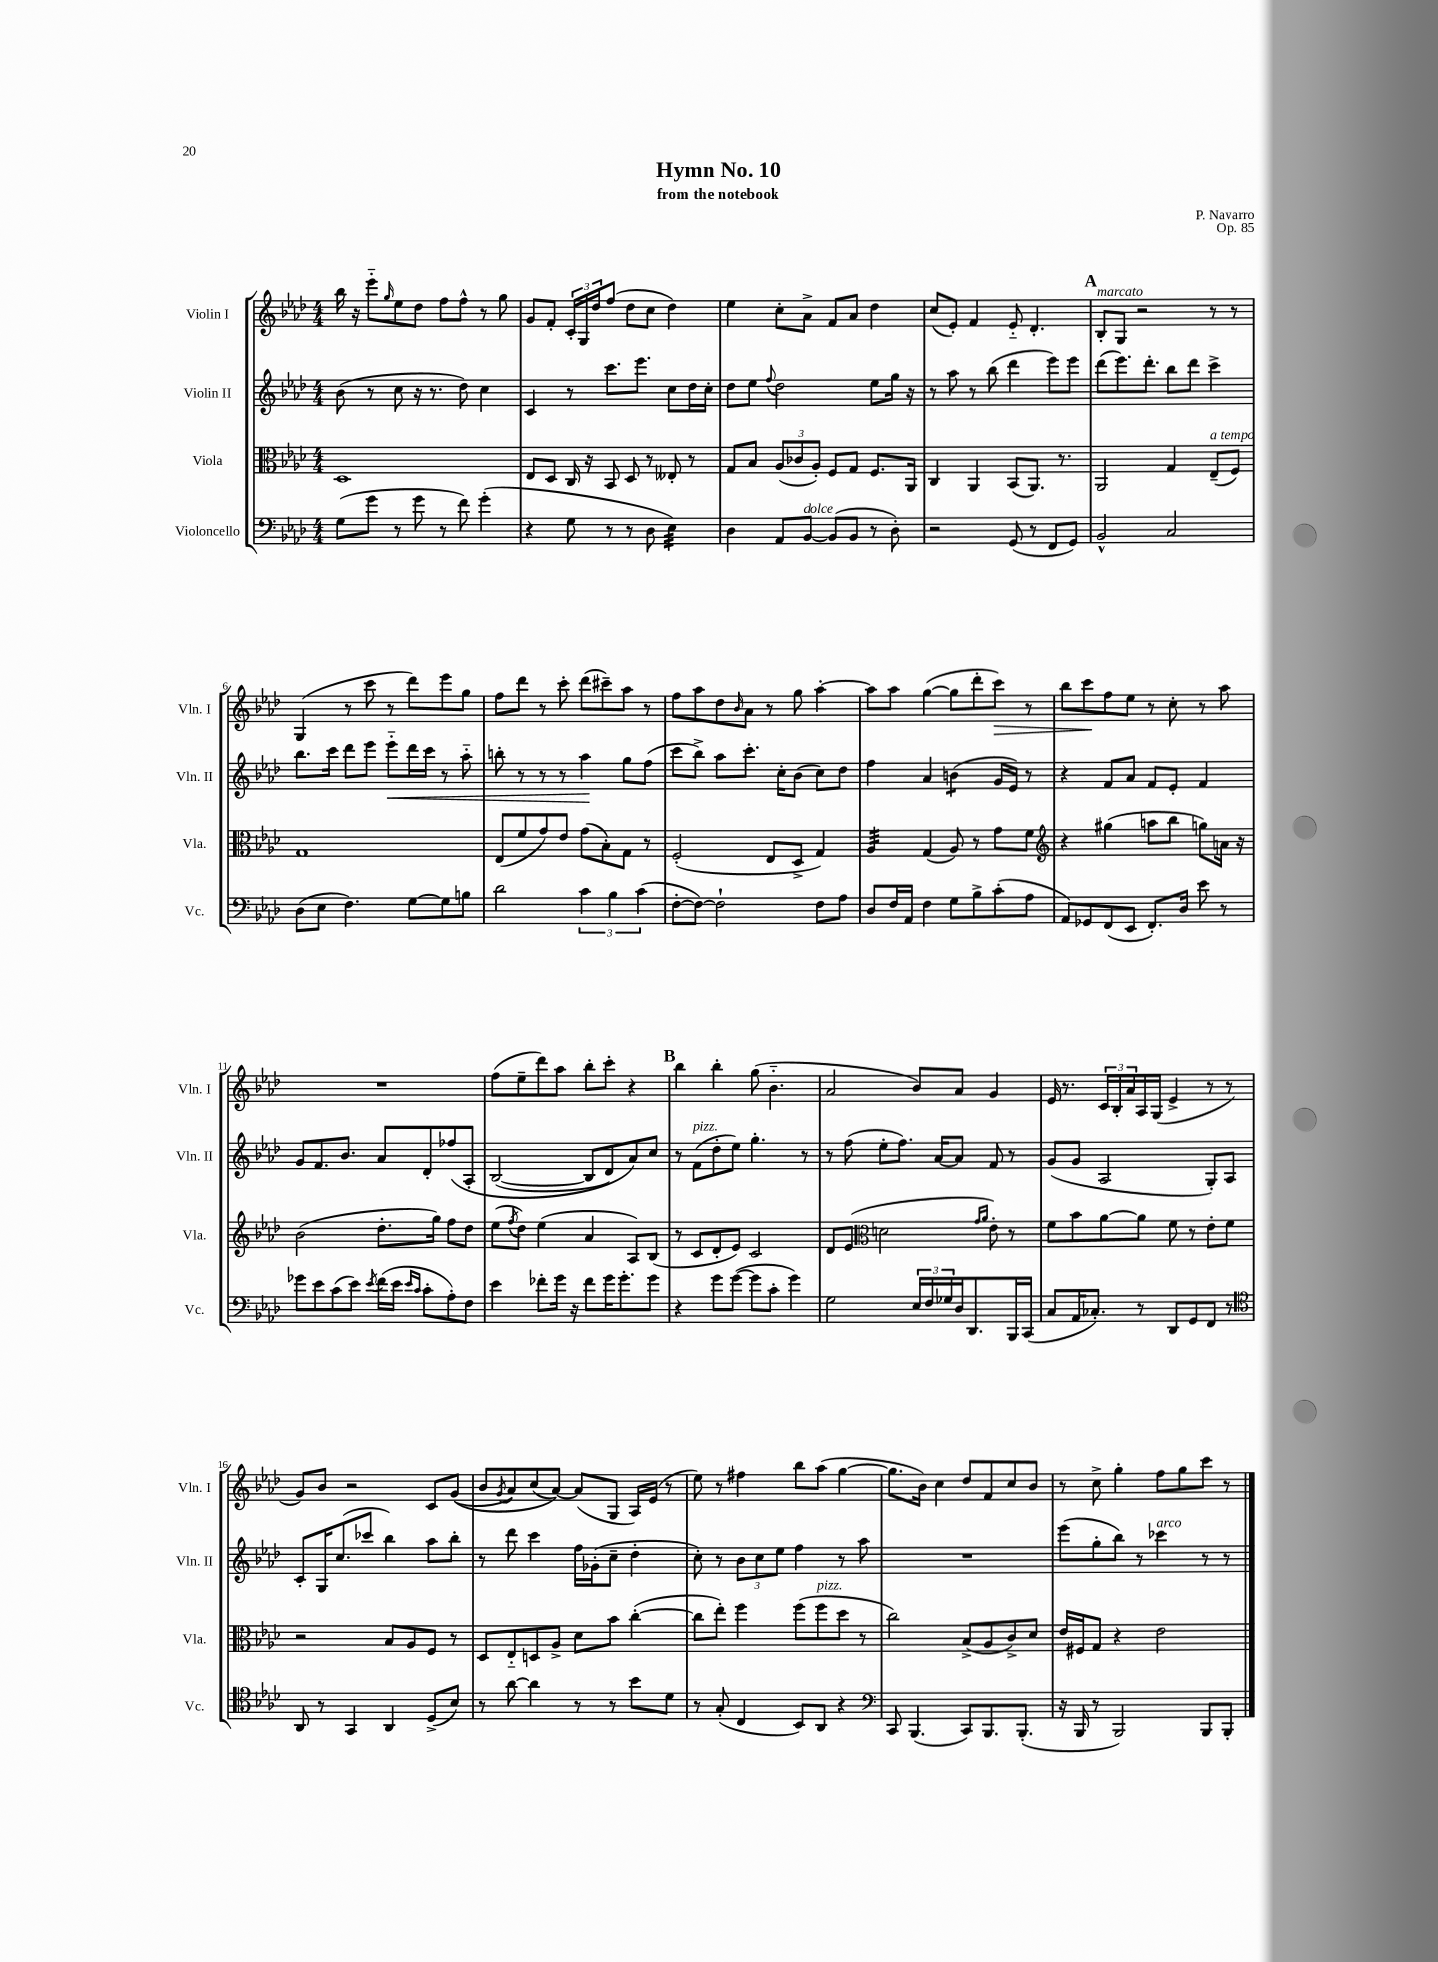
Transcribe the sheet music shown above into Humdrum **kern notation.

**kern	**kern	**kern	**kern
*staff4	*staff3	*staff2	*staff1
*clefF4	*clefC3	*clefG2	*clefG2
*k[b-e-a-d-]	*k[b-e-a-d-]	*k[b-e-a-d-]	*k[b-e-a-d-]
*M4/4	*M4/4	*M4/4	*M4/4
(8G	1D-	(8b-	16bb-
.	.	.	16r
8g	.	8r	8eee-'~
.	.	.	16qqgg
8r	.	8cc	8ee-
8g	.	16r	8dd-
.	.	8.r	.
8r	.	.	8ff
8f)	.	8dd-)	8ff^^
(4g'	.	4cc	8r
.	.	.	8gg
=	=	=	=
4r	8E-	4c	8g
.	8D-	.	8f'
8G	16C	8r	24c'
.	.	.	24G
.	16r	.	.
.	.	.	24dd-
8r	8BB-	8.ccc	(8ff
8r	8D-	.	8dd-
.	.	8.eee-	.
8D-	8r	.	8cc
4E-)	8E--'	8cc	4dd-)
.	8r	16dd-	.
.	.	16cc'	.
=	=	=	=
4D-	8G	8dd-	4ee-
.	8B-	8ee-	.
.	.	8qqff	.
8AA-	(12A-	2dd-	8cc'
.	12c-	.	.
[8BB-	.	.	8a-^
.	12A-')	.	.
(8BB-]	8F	.	8f
8BB-	8G	.	8a-
8r	8.F	8ee-	4dd-
8D-')	.	16gg	.
.	16AA-	16r	.
=	=	=	=
2r	4C	8r	(8cc
.	.	8aa-	8e-')
.	4AA-	8r	4f
.	.	(8bb-	.
(8GG	(8BB-	4ddd-	8e-'~
8r	8.AA-)	.	4.d-'
8FF	.	8eee-)	.
.	8.r	.	.
8GG)	.	8eee-	.
=	=	=	=
2BB-^^	2AA-	(8ddd-	8B-'
.	.	8.eee-)	8G
.	.	.	2r
.	.	8.ddd-'	.
2C	4G	8bb-	.
.	.	8ddd-	.
.	(8E-~	4ccc^	8r
.	8F)	.	8r
=	=	=	=
(8D-	1G	8.bb-	(4G
8E-	.	.	.
.	.	16ccc	.
4.F)	.	8ddd-	8r
.	.	8eee-	8ccc
.	.	8eee-'~	8r
[8G	.	16ddd-	8ddd-)
.	.	16ccc	.
8G]	.	8r	8eee-
8B	.	8aa-'~	8gg
=	=	=	=
2d-	(8E-	8bb'	8ff
.	8f	8r	8ddd-
.	8g)	8r	8r
.	8e-	8r	8ccc'
6c	(8g	4aa-	(8ddd-
.	8B-')	.	8ccc#~)
6B-	.	.	.
.	8G	8gg	8aa-
(6c	.	.	.
.	8r	(8ff	8r
=	=	=	=
[8F'	(2F'	8ccc	8ff
8F_)	.	8bb-^)	8aa-
2F`]	.	8aa-	8dd-
.	.	.	16qqb-
.	.	8.ccc'	8a-
.	8E-	.	8r
.	.	16cc'	.
.	8D-^	(8b-	8gg
8F	4G)	8cc)	[4aa-'
8A-	.	8dd-	.
=	=	=	=
8D-	4A-	4ff	8aa-]
16F	.	.	8aa-
16AA-	.	.	.
4F	(4G	4a-	([4gg
8G	8A-)	(4b	8gg]
8B-^	8r	.	8ddd-'
(8c'	8g	16g	8ccc)
.	.	16e-)	.
8A-	8f	8r	8r
=	=	=	=
*	*clefG2	*	*
8AA-)	4r	4r	8bb-
8GG-	.	.	8ccc
(8FF	(4gg#	8f	8ff
8EE-	.	8a-	8ee-
8.FF')	8aa	8f	8r
.	8bb-	8e-'	8cc'
16D-	.	.	.
8e-	8gg)	4f	8r
8r	16a	.	8aa-
.	16r	.	.
=	=	=	=
8g-	(2b-	8g	1r
8e-	.	8.f	.
(8c	.	.	.
.	.	8.b-	.
8e-)	.	.	.
8qe-	.	.	.
(16f	8.dd-'	8a-	.
16e-	.	.	.
16qqe-	.	.	.
16qqc	.	.	.
8c'	.	8d-'	.
.	16gg)	.	.
8A-')	8ff	&(8ff-	.
8F	8dd-	8A-'	.
=	=	=	=
4e-	(8ee-	([2B-	(8ff
.	8qff	.	.
.	8dd-)	.	8ee-~
8f-'	(4ee-	.	8ddd-)
16g	.	.	8aa-
16r	.	.	.
8f-	4a-	8B-]	8bb-'
16g	.	8d-)	8ccc'
8.g'	.	.	.
.	8A-)	8a-&)	4r
8g	(8B-	8cc	.
=	=	=	=
4r	8r	8r	4bb-
.	8c	(8f	.
8g	8d-'	8dd-'	4bb-'
([8g	8e-)	8ee-)	.
8g]	2c	4.gg'	(8gg
8c'	.	.	4.b-'~
4g)	.	.	.
.	.	8r	.
=	=	=	=
2G	8d-	8r	2a-
.	(8e-	(8ff	.
*	*clefC3	*	*
.	2d	8ee-'	.
.	.	8.ff)	.
24E-	.	.	8b-)
24F	.	.	.
.	.	[16a-	.
24G-	.	.	.
16D-	.	8a-]	8a-
8.DD-	.	.	.
.	16qqg	.	.
.	16qqa-	.	.
.	8e-')	8f	4g
16BBB-	8r	8r	.
(16CC	.	.	.
=	=	=	=
8C	8f	(8g	16e-
.	.	.	8.r
16AA-	8b-	8g	.
8.C-')	.	.	.
.	[8a-	2A-	24c
.	.	.	24B-'
.	.	.	24a-
8r	8a-]	.	16A-
.	.	.	(16G
8DD-	8f	.	4e-^
8GG	8r	.	.
8FF	8e-'	8G')	8r
8r	8f	8A-	8r
=	=	=	=
*clefC4	*	*	*
8AA-	2r	8c'	8g)
8r	.	16G	8b-
.	.	(8.cc	.
4GG	.	.	2r
.	.	8ccc-	.
4AA-	8B-	4bb-)	.
.	8A-	.	.
(8D-^	8F	8aa-	8c
8B-)	8r	8bb-'	&((8g
=	=	=	=
8r	8D-	8r	8b-
.	.	.	8qg
[8a-	8E-'~	8ddd-	8a-)
4a-]	8D	4ccc	(8cc
.	8A-^	.	[8a-)&)
8r	8d-	16ff	(8a-]
.	.	(16g-'	.
8r	8b-	8cc~	8G
8b-	([4cc'	4dd-'	16A-)
.	.	.	(16e-
8d-	.	.	8r
=	=	=	=
8r	8cc]	8cc')	8ee-)
(8G'	8ee-')	8r	8r
4C	4ff	12b-	4ff#
.	.	12cc	.
.	.	12ee-	.
8BB-)	(8ff	4ff	8bb-
8AA-	8ff	.	(8aa-
4r	8dd-	8r	[4gg
.	8r	8aa-	.
=	=	=	=
*clefF4	*	*	*
8CC	2cc)	1r	8.gg]
(4.BBB-	.	.	.
.	.	.	16b-)
.	.	.	4cc
8CC)	(8B-^	.	8dd-
8.BBB-	8A-	.	8f
.	8c^)	.	8cc
(8.BBB-'	.	.	.
.	8d-	.	8b-
=	=	=	=
16r	16e-	(8eee-	8r
16BBB-	16F#	.	.
8r	8G	8gg'	8cc^
2BBB-)	4r	8bb-)	4gg'
.	.	8r	.
.	2e-	4ccc-	8ff
.	.	.	8gg
8BBB-	.	8r	8ccc
8BBB-'	.	8r	8r
==	==	==	==
*-	*-	*-	*-
